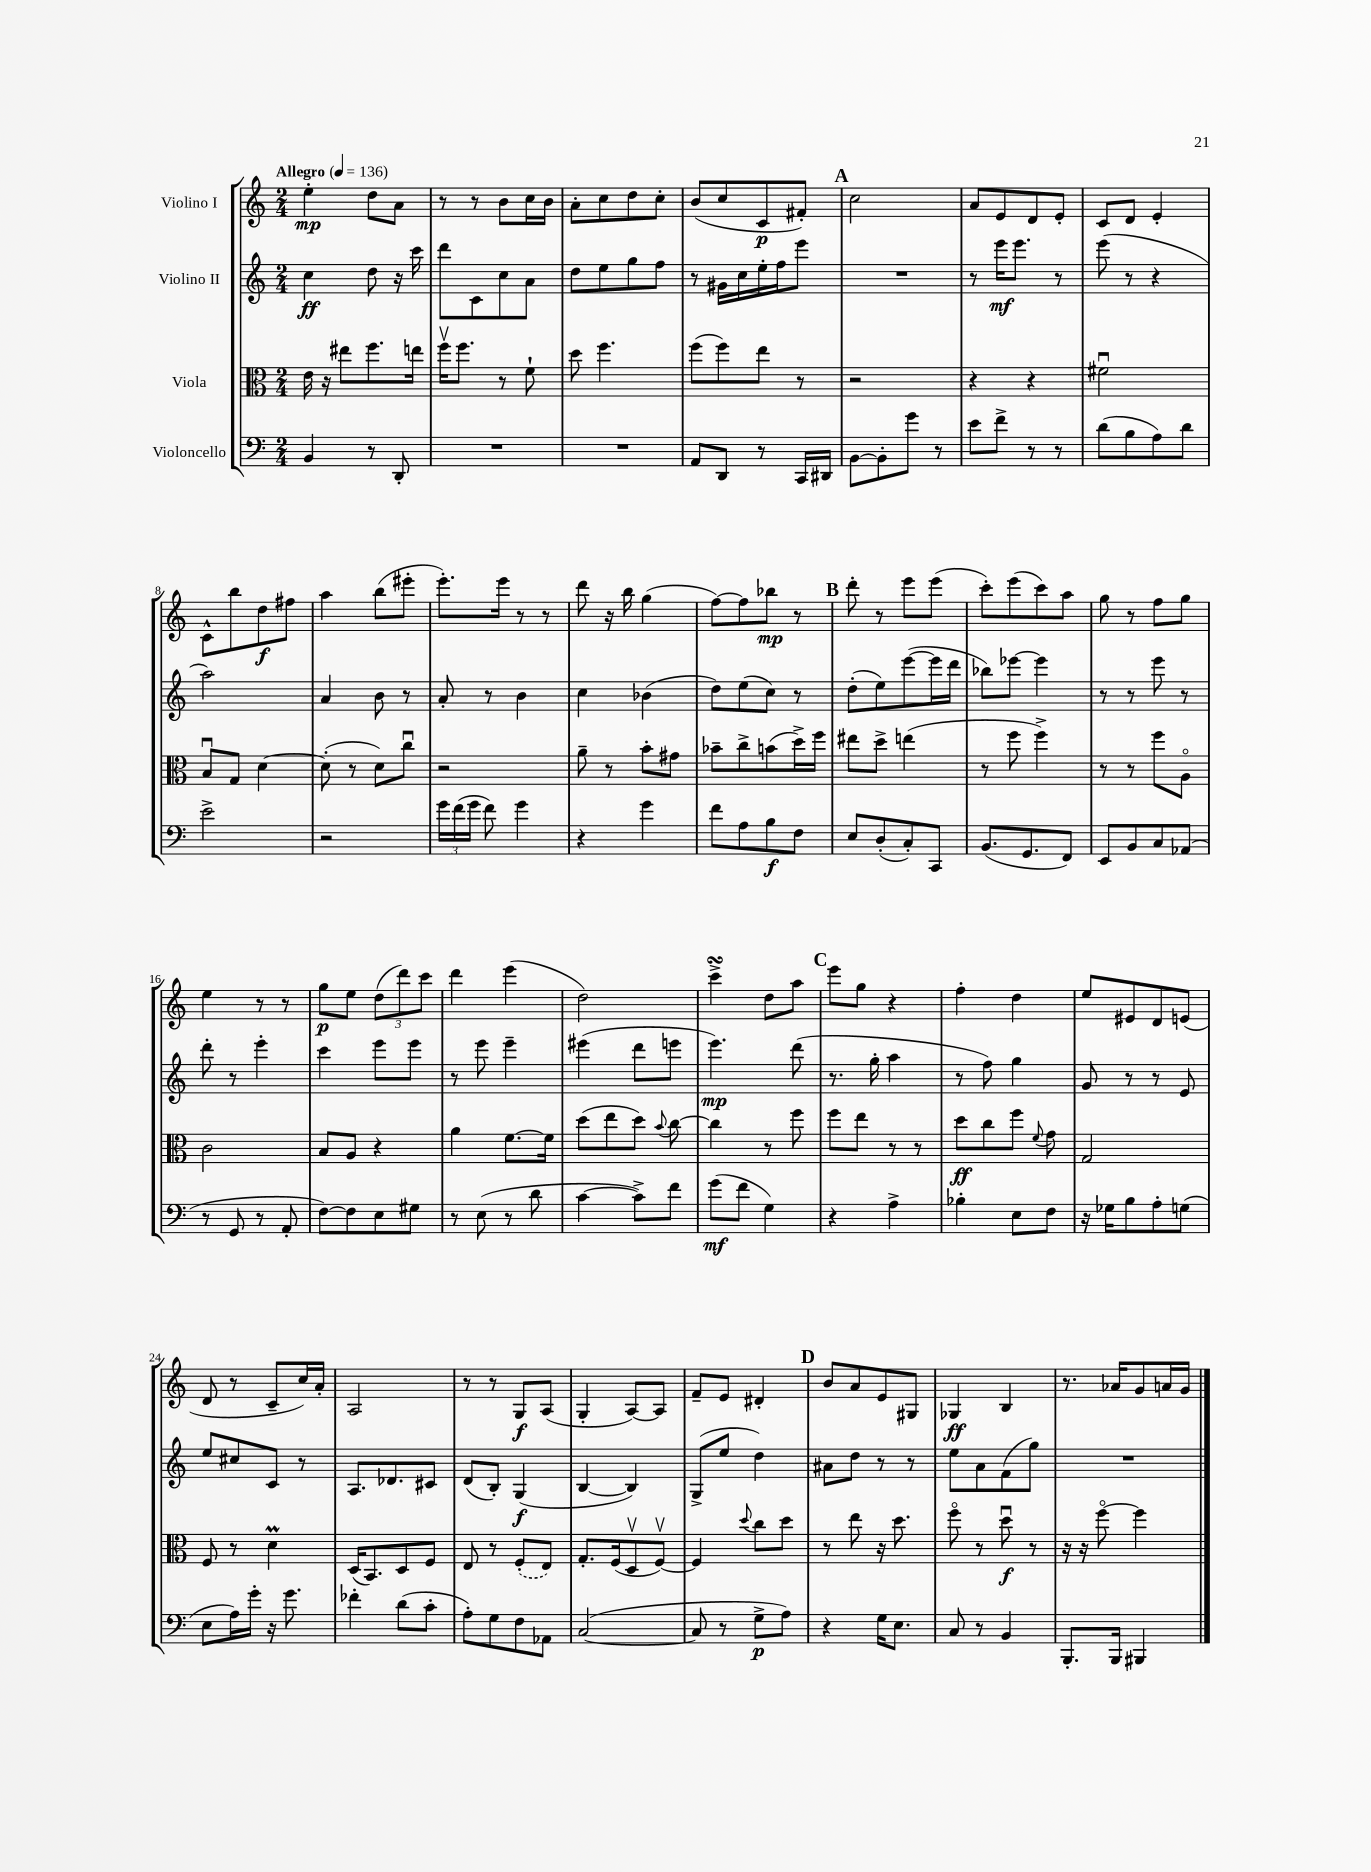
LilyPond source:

<<
\new StaffGroup <<
\new Staff = "s0" \with { instrumentName = "Violino I" } {
    \clef treble \key c \major \numericTimeSignature \time 2/4 \tempo "Allegro" 4 = 136
    \autoBeamOff e''4-.\mp d''8[ a'8] |
    r8 r8 b'8[ c''16 b'16] |
    a'8[-. c''8 d''8 c''8]-. |
    b'8[( c''8 c'8\p fis'8]-.) |
    \mark \markup { \bold "A" } c''2 |
    a'8[ e'8 d'8 e'8]-. |
    c'8[ d'8] e'4-. |
    c'8[-^ b''8 d''8\f fis''8] |
    a''4 b''8[( eis'''8]-. |
    e'''8.[-.) e'''16] r8 r8 |
    d'''8 r16 b''16 g''4( |
    f''8[~) f''8 bes''8]\mp r8 |
    \mark \markup { \bold "B" } d'''8-. r8 e'''8[ e'''8]( |
    c'''8[-.) e'''8( c'''8) a''8] |
    g''8 r8 f''8[ g''8] |
    e''4 r8 r8 |
    g''8[\p e''8] \tuplet 3/2 { d''8[( d'''8) c'''8] } |
    d'''4 e'''4( |
    d''2) |
    c'''4->\turn d''8[ a''8] |
    \mark \markup { \bold "C" } e'''8[ g''8] r4 |
    f''4-. d''4 |
    e''8[ eis'8 d'8 e'8]( |
    d'8 r8 c'8[-- c''16) a'16]-. |
    a2 |
    r8 r8 g8[\f a8]( |
    g4-. a8[~) a8] |
    f'8[-- e'8] dis'4-. |
    \mark \markup { \bold "D" } b'8[ a'8 e'8 gis8] |
    ges4\ff b4 |
    r8. aes'16[ g'8 a'16 g'16] \bar "|." |
}
\new Staff = "s1" \with { instrumentName = "Violino II" } {
    \clef treble \key c \major \numericTimeSignature \time 2/4
    \autoBeamOff c''4\ff d''8 r16 c'''16 |
    d'''8[ c'8 c''8 a'8] |
    d''8[ e''8 g''8 f''8] |
    r8 gis'16[ c''16 e''16-. f''16 e'''8] |
    \mark \markup { \bold "A" } R2 |
    r8 e'''16[\mf e'''8.] r8 |
    e'''8( r8 r4 |
    a''2) |
    a'4 b'8 r8 |
    a'8-. r8 b'4 |
    c''4 bes'4( |
    d''8[) e''8( c''8]) r8 |
    \mark \markup { \bold "B" } d''8[-.( e''8) e'''8~( e'''16 d'''16] |
    bes''8[) ees'''8]~ ees'''4 |
    r8 r8 e'''8 r8 |
    d'''8-. r8 e'''4-. |
    c'''4 e'''8[ e'''8] |
    r8 e'''8 e'''4-- |
    eis'''4( d'''8[ e'''8] |
    e'''4.\mp) d'''8( |
    \mark \markup { \bold "C" } r8. g''16-. a''4 |
    r8 f''8) g''4 |
    g'8 r8 r8 e'8 |
    e''8[ cis''8 c'8] r8 |
    a8.[ des'8. cis'8] |
    d'8[( b8]-.) g4\f( |
    b4~ b4) |
    g8[->( e''8] d''4) |
    \mark \markup { \bold "D" } ais'8[ d''8] r8 r8 |
    e''8[ a'8 f'8( g''8]) |
    R2 \bar "|." |
}
\new Staff = "s2" \with { instrumentName = "Viola" } {
    \clef alto \key c \major \numericTimeSignature \time 2/4
    \autoBeamOff e'16 r16 eis''8[ f''8. e''16] |
    f''16[\upbow f''8.] r8 f'8-! |
    d''8 f''4. |
    f''8[( f''8) e''8] r8 |
    \mark \markup { \bold "A" } r2 |
    r4 r4 |
    fis'2\downbow |
    b8[\downbow g8] d'4~ |
    d'8-.( r8 d'8[) c''8]\downbow |
    r2 |
    a'8-- r8 b'8[-. gis'8] |
    bes'8[-- c''8-> b'8( d''16->) f''16] |
    \mark \markup { \bold "B" } eis''8[ d''8]-> e''4( |
    r8 f''8 f''4->) |
    r8 r8 f''8[ a8]\flageolet |
    c'2 |
    b8[ a8] r4 |
    a'4 f'8.[~ f'16] |
    d''8[( e''8 d''8]) \appoggiatura { b'8 } c''8~ |
    c''4 r8 f''8 |
    \mark \markup { \bold "C" } f''8[ e''8] r8 r8 |
    d''8[\ff c''8 f''8] \appoggiatura { f'8 } g'8 |
    g2 |
    f8 r8 d'4\prall |
    d16[( b,8.) d8 f8] |
    e8 r8 \once \slurDashed f8[-.( e8]) |
    g8.[-. f16( d8\upbow f8]~\upbow) |
    f4 \appoggiatura { d''8 } c''8[ d''8] |
    \mark \markup { \bold "D" } r8 e''8 r16 d''8. |
    f''8\flageolet r8 d''8\downbow\f r8 |
    r16 r16 f''8~\flageolet f''4 \bar "|." |
}
\new Staff = "s3" \with { instrumentName = "Violoncello" } {
    \clef bass \key c \major \numericTimeSignature \time 2/4
    \autoBeamOff b,4 r8 d,8-. |
    R2 |
    R2 |
    a,8[ d,8] r8 c,16[ dis,16] |
    \mark \markup { \bold "A" } b,8[~ b,8-. g'8] r8 |
    e'8[ f'8]-> r8 r8 |
    d'8[( b8 a8) d'8] |
    e'2-> |
    r2 |
    \tuplet 3/2 { g'16[ f'16( g'16] } f'8) g'4 |
    r4 g'4 |
    f'8[ a8 b8\f f8] |
    \mark \markup { \bold "B" } e8[ d8-.( c8-.) c,8] |
    b,8.[( g,8. f,8]) |
    e,8[ b,8 c8 aes,8]( |
    r8 g,8 r8 a,8-. |
    f8[~) f8 e8 gis8] |
    r8 e8( r8 d'8 |
    c'4~ c'8[->) f'8] |
    g'8[\mf( f'8] g4) |
    \mark \markup { \bold "C" } r4 a4-> |
    bes4-. e8[ f8] |
    r16 ges16[ b8 a8-. g8]( |
    e8[ a16) g'16]-. r16 g'8. |
    fes'4-. d'8[( c'8]-. |
    a8[-.) g8 f8 aes,8] |
    c2~( |
    c8 r8 g8[->\p a8]) |
    \mark \markup { \bold "D" } r4 g16[ e8.] |
    c8 r8 b,4 |
    b,,8.[-. b,,16] bis,,4 \bar "|." |
}
>>
>>
